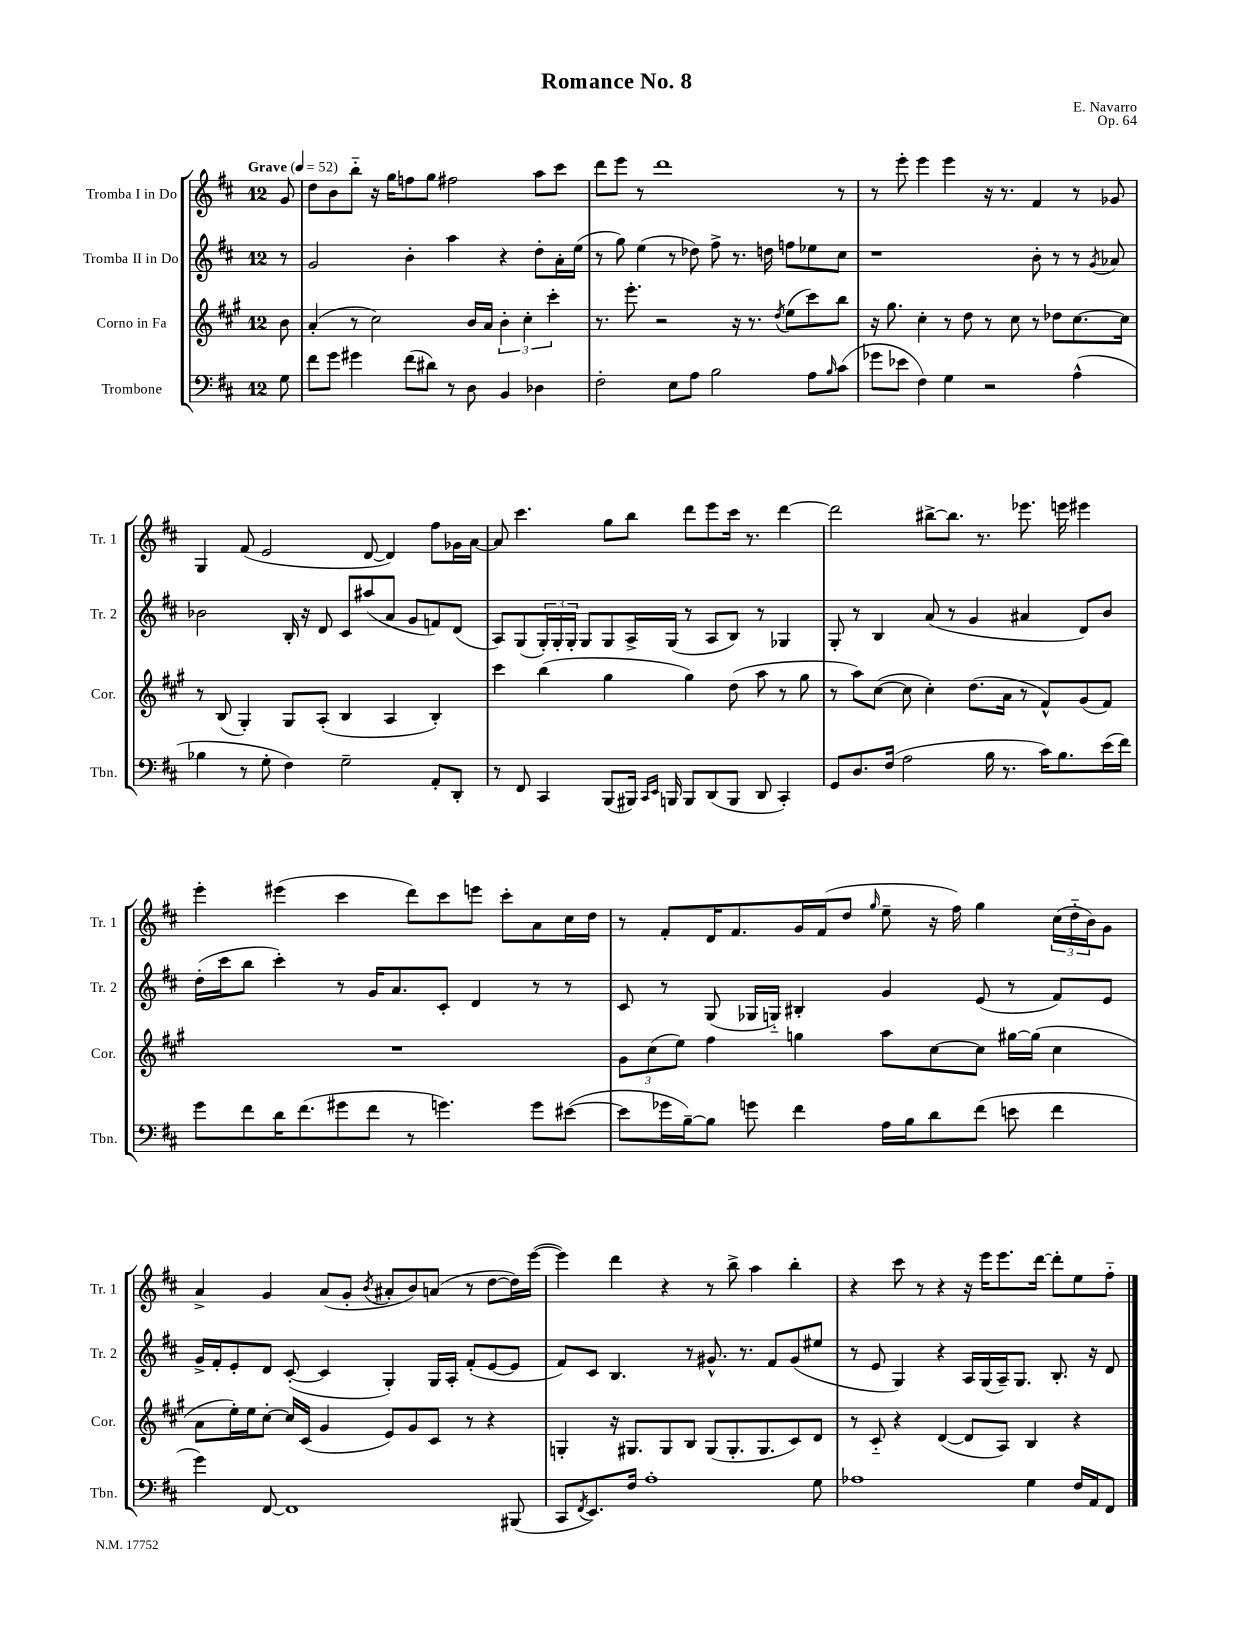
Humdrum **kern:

**kern	**kern	**kern	**kern
*staff4	*staff3	*staff2	*staff1
*clefF4	*clefG2	*clefG2	*clefG2
*k[f#c#]	*k[f#c#g#]	*k[f#c#]	*k[f#c#]
*M12/8	*M12/8	*M12/8	*M12/8
*MM52	*MM52	*MM52	*MM52
8G\	8b\	8r	8g/
=	=	=	=
8f#\L	(4a'/	2g/	8dd\L
8g\J	.	.	8b\
4g#\	8r	.	8bb'~\J
.	2cc#\)	.	16r
.	.	.	16gg\LK
(8f#\L	.	4b'\	8ff\
8d#\J)	.	.	8gg\J
8r	.	4aa\	2ff#\
8D\	16b/LL	.	.
.	16a/JJ	.	.
4BB/	6b'\	4r	.
.	6cc#'\	.	.
4D-\	.	8dd'\L	8aa\L
.	6ccc#'\	.	.
.	.	16a'\L	8ccc#\J
.	.	(16ee\JJ	.
=	=	=	=
2F#'\	8.r	8r	8ddd\L
.	.	8gg\)	8eee\J
.	8.eee'\	.	.
.	.	(4ee\	8r
.	2r	.	1ddd
8E\L	.	8r	.
8A\J	.	8dd-\)	.
2B\	.	8ff#^\	.
.	16r	8.r	.
.	8.r	.	.
.	.	16dd\	.
.	8qdd/	.	.
.	(8ee\L	8ff\L	.
8A\L	8ccc#\)	8ee-\	.
16qqB/	.	.	.
(8c#\J	8bb\J	8cc#\J	8r
=	=	=	=
8g-\L	16r	1r	8r
.	8.gg#\	.	.
8e-\J	.	.	8eee'\
4F#\)	4cc#'\	.	4eee\
4G\	8r	.	4eee\
.	8dd\	.	.
2r	8r	.	16r
.	.	.	8.r
.	8cc#\	.	.
.	8r	8b'\	4f#/
.	8dd-\L	8r	.
(4A^^\	[8.cc#\	8r	8r
.	.	8qg/	.
.	.	8a-/	8g-/
.	16cc#\]Jk	.	.
=	=	=	=
4B-\	8r	2b-\	4G/
.	(8B/	.	.
8r	4G#'/)	.	(8f#/
8G'\	.	.	2e/
4F#\)	8G#/L	16B'/	.
.	.	16r	.
.	(8A'/J	8d/	.
2G~\	4B/	8c#/L	.
.	.	(8aa#/	[8d/
.	4A/	8a/J	4d/])
.	.	8g/L	.
8AA'/L	4B'/)	8f/)	8ff#\L
8DD'/J	.	(8d/J	16g-\L
.	.	.	[16a\JJ
=	=	=	=
8r	4ccc#\	8A/L)	8a/]
8FF#/	.	(8G/	4.ccc#\
4CC#/	(4bb\	24G'/L)	.
.	.	24G'/	.
.	.	24G'/JJ	.
.	.	8G/L	.
(8BBB/L	4gg#\	8G/	8gg\L
16BBB#/Jk)	.	16A^/L	8bb\J
16qqCC#/LL	.	.	.
16qqEE/JJ	.	.	.
16BBB/	.	(16G/JJ	.
8BBB/L	4gg#\)	8r	8ddd\L
(8DD/	.	8A/L	8eee\
8BBB/J	(8dd\	8B/J)	16ccc#\Jk
.	.	.	8.r
8DD/	8aa\	8r	.
4CC#'/)	8r	4G-/	[4ddd\
.	8gg#\	.	.
=	=	=	=
8GG/L	8r	8G'/	2ddd\]
8.D/	8aa\L)	8r	.
.	([8cc#\J	4B/	.
(16F#/Jk	.	.	.
2A\	8cc#\]	.	.
.	4cc#'\)	(8a/	[8bb#^\L
.	.	8r	8.bb#\]J
.	(8.dd\L	4g/	.
.	.	.	8.r
16B\	.	.	.
8.r	16a\Jk	.	.
.	8r	4a#/	8.eee-\
16c#\LK)	8f#^^/L)	.	.
8.B\	.	.	16eee\
.	(8g#/	8d/L)	4eee#\
(16e\L	8f#/J)	8b/J	.
16f#\JJ)	.	.	.
=	=	=	=
8g\L	1.r	(16dd'\LL	4eee'\
.	.	16ccc#\J	.
8f#\	.	8bb\J	.
16d\K	.	4ccc#'\)	(4eee#\
(8.f#\	.	.	.
8g#\	.	8r	4ccc#\
8f#\J	.	16g/LK	.
.	.	8.a/	.
8r	.	.	8ddd\L)
4.g\)	.	8c#'/J	8ccc#\
.	.	4d/	8eee\J
.	.	.	8ccc#'\L
8g\L	.	8r	8a\
([8e#\J	.	8r	16cc#\L
.	.	.	16dd\JJ
=	=	=	=
8e#\]L	12g#\L	8c#/	8r
.	(12cc#\	.	.
16g-\L	.	8r	8f#'/L
.	12ee\J)	.	.
[16B~\J)	.	.	.
8B\]J	4ff#\	(8G/	16d/K
.	.	.	8.f#/
8g\	.	16G-/LL	.
.	.	16G'~/JJ)	.
4f#\	4gg\	4B#'/	16g/L
.	.	.	(16f#/J
.	.	.	8dd/J
.	.	.	16qqgg/
16A\LL	8aa\L	4g/	8ee~\
16B\J	.	.	.
8d\	[8cc#\	.	16r
.	.	.	16ff#\)
(8f#\J	8cc#\]J	(8e/	4gg\
8e\	[16gg#\LL	8r	.
.	(16gg#\]JJ	.	.
4f#\	4cc#\	8f#/L)	(24cc#\LL
.	.	.	24dd'~\
.	.	.	24b\J)
.	.	8e/J	8g\J
=	=	=	=
4g\)	8a\L	16g^/LL	4a^/
.	.	16f#'/J	.
.	16ee'\L)	8e'/	.
.	16ee\J	.	.
[8FF#/	[8cc#'\J	8d/J	4g/
1FF#]	16cc#/]LL	([8c#'/	.
.	(16c#/JJ	.	.
.	4g#/	4c#/]	(8a/L
.	.	.	8g'/J
.	.	.	8qb/
.	8e/L)	4G'/)	8a#'/L
.	8g#/	.	8b/)
.	8c#/J	16G/LL	(8a/J
.	.	16A'/JJ	.
.	8r	(8f#'/L	8r
.	4r	[8e/	[8dd\L
(8BBB#/	.	8e/]J	16dd\]L)
.	.	.	([16eee\JJ
=	=	=	=
8CC#/L	4G'/	8f#/L)	4eee\])
8qFF#/	.	.	.
8.EE/)	.	8c#/J	.
.	16r	4.B/	4ddd\
16F#/Jk	8.G#/L	.	.
1A'	.	.	.
.	8G#/	.	4r
.	8B/J	8r	.
.	(8G#/L	8.g#^^/	8r
.	8.G#'/	.	8bb^\
.	.	8.r	.
.	.	.	4aa\
.	8.G#/	.	.
.	.	8f#/L	.
.	8c#/)	(8g#/	4bb'\
8G\	8d/J	8ee#/J	.
=	=	=	=
1A-	8r	8r	4r
.	8c#'~/	8e/	.
.	4r	4G/)	8ccc#\
.	.	.	8r
.	([4d/	4r	4r
.	8d/]L	16A/LL	16r
.	.	(16G/	16eee\LK
.	8A/J)	16A~/J)	8.eee\
.	.	8.G/J	.
4G\	4B/	.	.
.	.	.	[16ddd\Jk
.	.	8.B'/	8ddd'\]L
16F#/LL	4r	.	8ee\
16AA/J	.	16r	.
8FF#/J	.	8d/	8ff#'~\J
==	==	==	==
*-	*-	*-	*-
